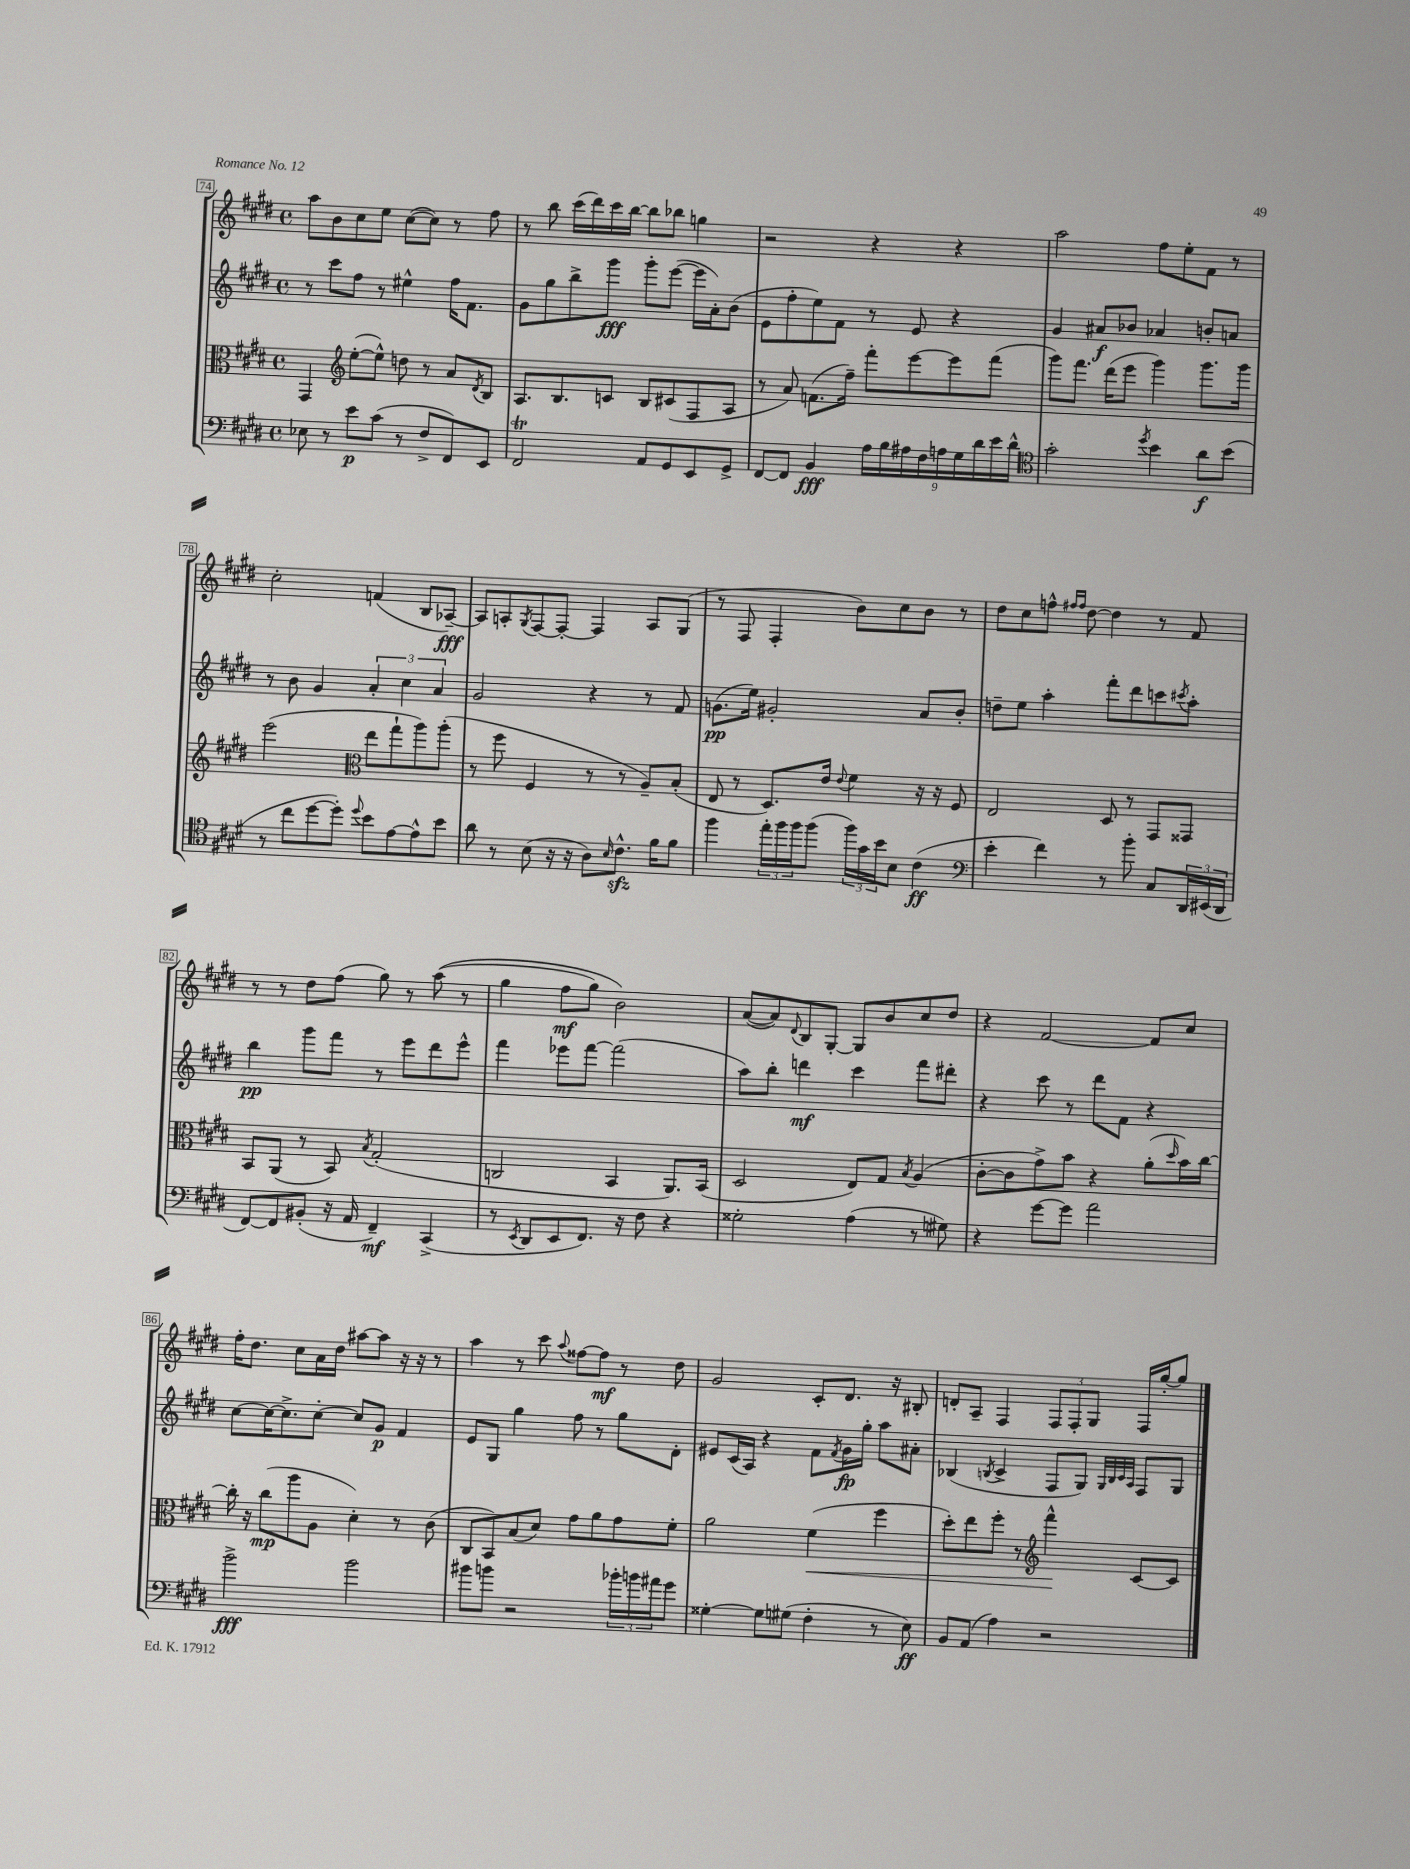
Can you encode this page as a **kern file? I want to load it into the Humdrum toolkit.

**kern	**kern	**kern	**kern
*staff4	*staff3	*staff2	*staff1
*clefF4	*clefC3	*clefG2	*clefG2
*k[f#c#g#d#]	*k[f#c#g#d#]	*k[f#c#g#d#]	*k[f#c#g#d#]
*M4/4	*M4/4	*M4/4	*M4/4
*met(c)	*met(c)	*met(c)	*met(c)
8E-	4GG#	8r	8aa
8r	.	8ccc#	8b
*	*clefG2	*	*
8e	([8ee'	8ff#	8cc#
(8c#	8ee^^])	8r	8ee
8r	8dd	4ee#^^	([8cc#
8F#^	8r	.	8cc#])
8FF#)	8a	16ff#	8r
.	.	8.f#	.
.	8qd#	.	.
8EE	8B	.	8ff#
=	=	=	=
2FF#	8.A	8g#	8r
.	.	8gg#	8bb
.	8.B	.	.
.	.	8bb^	(16ccc#
.	.	.	16ddd#)
.	8c	8ggg#	16ccc#
.	.	.	[16bb
8AA	8B	8ggg#'	8bb]
8GG#	(8c#	([8eee	8bb-
8EE	8F#	16eee]	4gg
.	.	16a')	.
8GG#^	8A	(8b	.
=	=	=	=
[8FF#	8r	8e	2r
8FF#]	8a)	8ff#'	.
4BB	(8.f	8ee)	.
.	.	8f#	.
.	16ff#~)	.	.
18A	8fff#'	8r	4r
18B	.	.	.
18A#	.	.	.
.	[8eee	8e	.
18F#	.	.	.
18A	.	.	.
.	8eee]	4r	4r
18G#	.	.	.
18d#	.	.	.
.	(8fff#	.	.
18e	.	.	.
18d#^^	.	.	.
=	=	=	=
*clefC4	*	*	*
2g#'	8ggg#)	4g#	2aa
.	8.fff#	.	.
.	.	8a#	.
.	(16ddd#	.	.
.	8eee	8b-	.
8qdd#	.	.	.
4b	4ggg#)	4a-	8ff#
.	.	.	8ee'
8a	8.ggg#	8b'	8f#
(8b	.	8a	8r
.	16ggg#	.	.
=	=	=	=
8r	(2eee	8r	2cc#'
8cc#	.	8b	.
[8dd#	.	4g#	.
8dd#'])	.	.	.
*	*clefC3	*	*
8qqdd#	.	.	.
8b	8ee	6a'	(4f
[8e	8gg#`	.	.
.	.	6cc#	.
8e^^]	8aa)	.	8B
.	.	6a	.
8b	(8aa'	.	[8A-~)
=	=	=	=
8a	8r	2g#	8A-]
8r	8ff#	.	8A'
.	.	.	8qG#
(8B	4F#	.	[8F#
16r	.	.	8F#'_
16r	.	.	.
8A)	8r	4r	4F#]
16qqB	.	.	.
8.c#^^	8r	.	.
.	8A~)	8r	8A
16f#	.	.	.
8f#	(8B'	8f#	(8G#
=	=	=	=
4ff#	8E	(8.g	8r
.	8r	.	8F#
.	.	16ee)	.
24ee'	8.D#)	2g#'	4F#'
24ff#	.	.	.
24ff#	.	.	.
(8ff#	.	.	.
.	16e	.	.
.	8qqe	.	.
24ff#)	4f#	.	8b)
24g#	.	.	.
24b	.	.	.
8B	.	.	8cc#
(4c#	16r	8a	8b
.	16r	.	.
.	8F#	8b'	8r
=	=	=	=
*clefF4	*	*	*
4e'	2E	8dd~	8dd#
.	.	8ee	8cc#
4f#)	.	4aa'	8ff^^
.	.	.	16qqff#
.	.	.	16qqff#
.	.	.	[8dd#
8r	8D#	8fff#'	4dd#]
8b'	8r	8ddd#	.
8C#	8GG#	8ccc	8r
.	.	8qccc#	.
24DD#	8GG##	8aa'	8f#
(24EE#	.	.	.
24DD#	.	.	.
=	=	=	=
[8FF#)	8BB	4bb	8r
8FF#]	(8AA	.	8r
(8BB#'	8r	8ggg#	8dd#
16r	8BB)	8fff#	(8ff#
16AA	.	.	.
.	8qB	.	.
4FF#~)	(2G#'	8r	8gg#)
.	.	8eee	8r
(4CC#^	.	8ddd#	&((8aa
.	.	8eee^^	8r
=	=	=	=
8r	2C	4fff#	4gg#
8qEE	.	.	.
8DD#	.	.	.
8EE	.	8eee-	8ff#
8.FF#)	.	[8fff#	8gg#)
.	4BB	(2fff#]	2b&)
16r	.	.	.
8F#	.	.	.
4r	8.AA)	.	.
.	(16BB	.	.
=	=	=	=
2G##'	2D#	8aa)	([8a
.	.	8bb'	8a])
.	.	.	8qqd#
.	.	4ddd	8B
.	.	.	[8G#'
(4A	8E)	4ccc#	8G#]
.	8G#	.	8b
.	8qB	.	.
8r	(4A	8fff#	8cc#
8G#)	.	8ddd#'	8dd#
=	=	=	=
4r	[8c#'	4r	4r
.	8c#]	.	.
[8g#	8g#^)	8ccc#	[2f#
8g#]	8b	8r	.
2a	4r	8ddd#	.
.	.	8f#	.
.	(8a'	4r	8f#]
.	16qqdd#	.	.
.	16b)	.	8cc#
.	[16cc#	.	.
=	=	=	=
2b^	16cc#']	[8cc#	16ff#'
.	16r	.	8.dd#
.	(8cc#	16cc#_	.
.	.	8.cc#^]	.
.	8aa	.	8cc#
.	8A	[8cc#'	16a
.	.	.	16dd#
2b	4d#')	8cc#]	[8aa#
.	.	8g#	8aa#]
.	8r	4f#	16r
.	.	.	16r
.	(8c#	.	8r
=	=	=	=
8b#	8C#	8e	4aa
8b	8BB)	8G#	.
2r	(8B	4gg#	8r
.	8d#)	.	8ccc#
.	.	.	8qqaa
.	8g#	8ff#	[8ff##
.	8a	8r	8ff##]
24b-'	8g#	8gg#	8r
24b	.	.	.
24a#	.	.	.
8g#	8f#'	8d#'	8dd#
=	=	=	=
[4G##'	2a	8e#	2g#
.	.	(16c#	.
.	.	16A)	.
8G##]	.	4r	.
(8G#	.	.	.
4F#'	(4f#	8f#	8c#'
.	.	8qf#	.
.	.	16g#	8.d#
.	.	16gg#'	.
8r	4ff#	8aa	.
.	.	.	16r
8E)	.	8a#'	8B#'
=	=	=	=
8BB	8dd#')	(4B-	8d'
(8AA	8ee	.	8A~
.	.	8qB	.
4A)	8ff#'	4c#^	4F#
.	8r	.	.
*	*clefG2	*	*
2r	4fff#^^	8F#	12F#
.	.	.	12F#'
.	.	8G#)	.
.	.	.	12G#
.	.	32qqG#	.
.	.	32qqB	.
.	.	32qqc#	.
.	.	32qqA	.
.	[8c#	8F#	16F#
.	.	.	[16gg#'
.	8c#]	8G#	8gg#]
==	==	==	==
*-	*-	*-	*-
